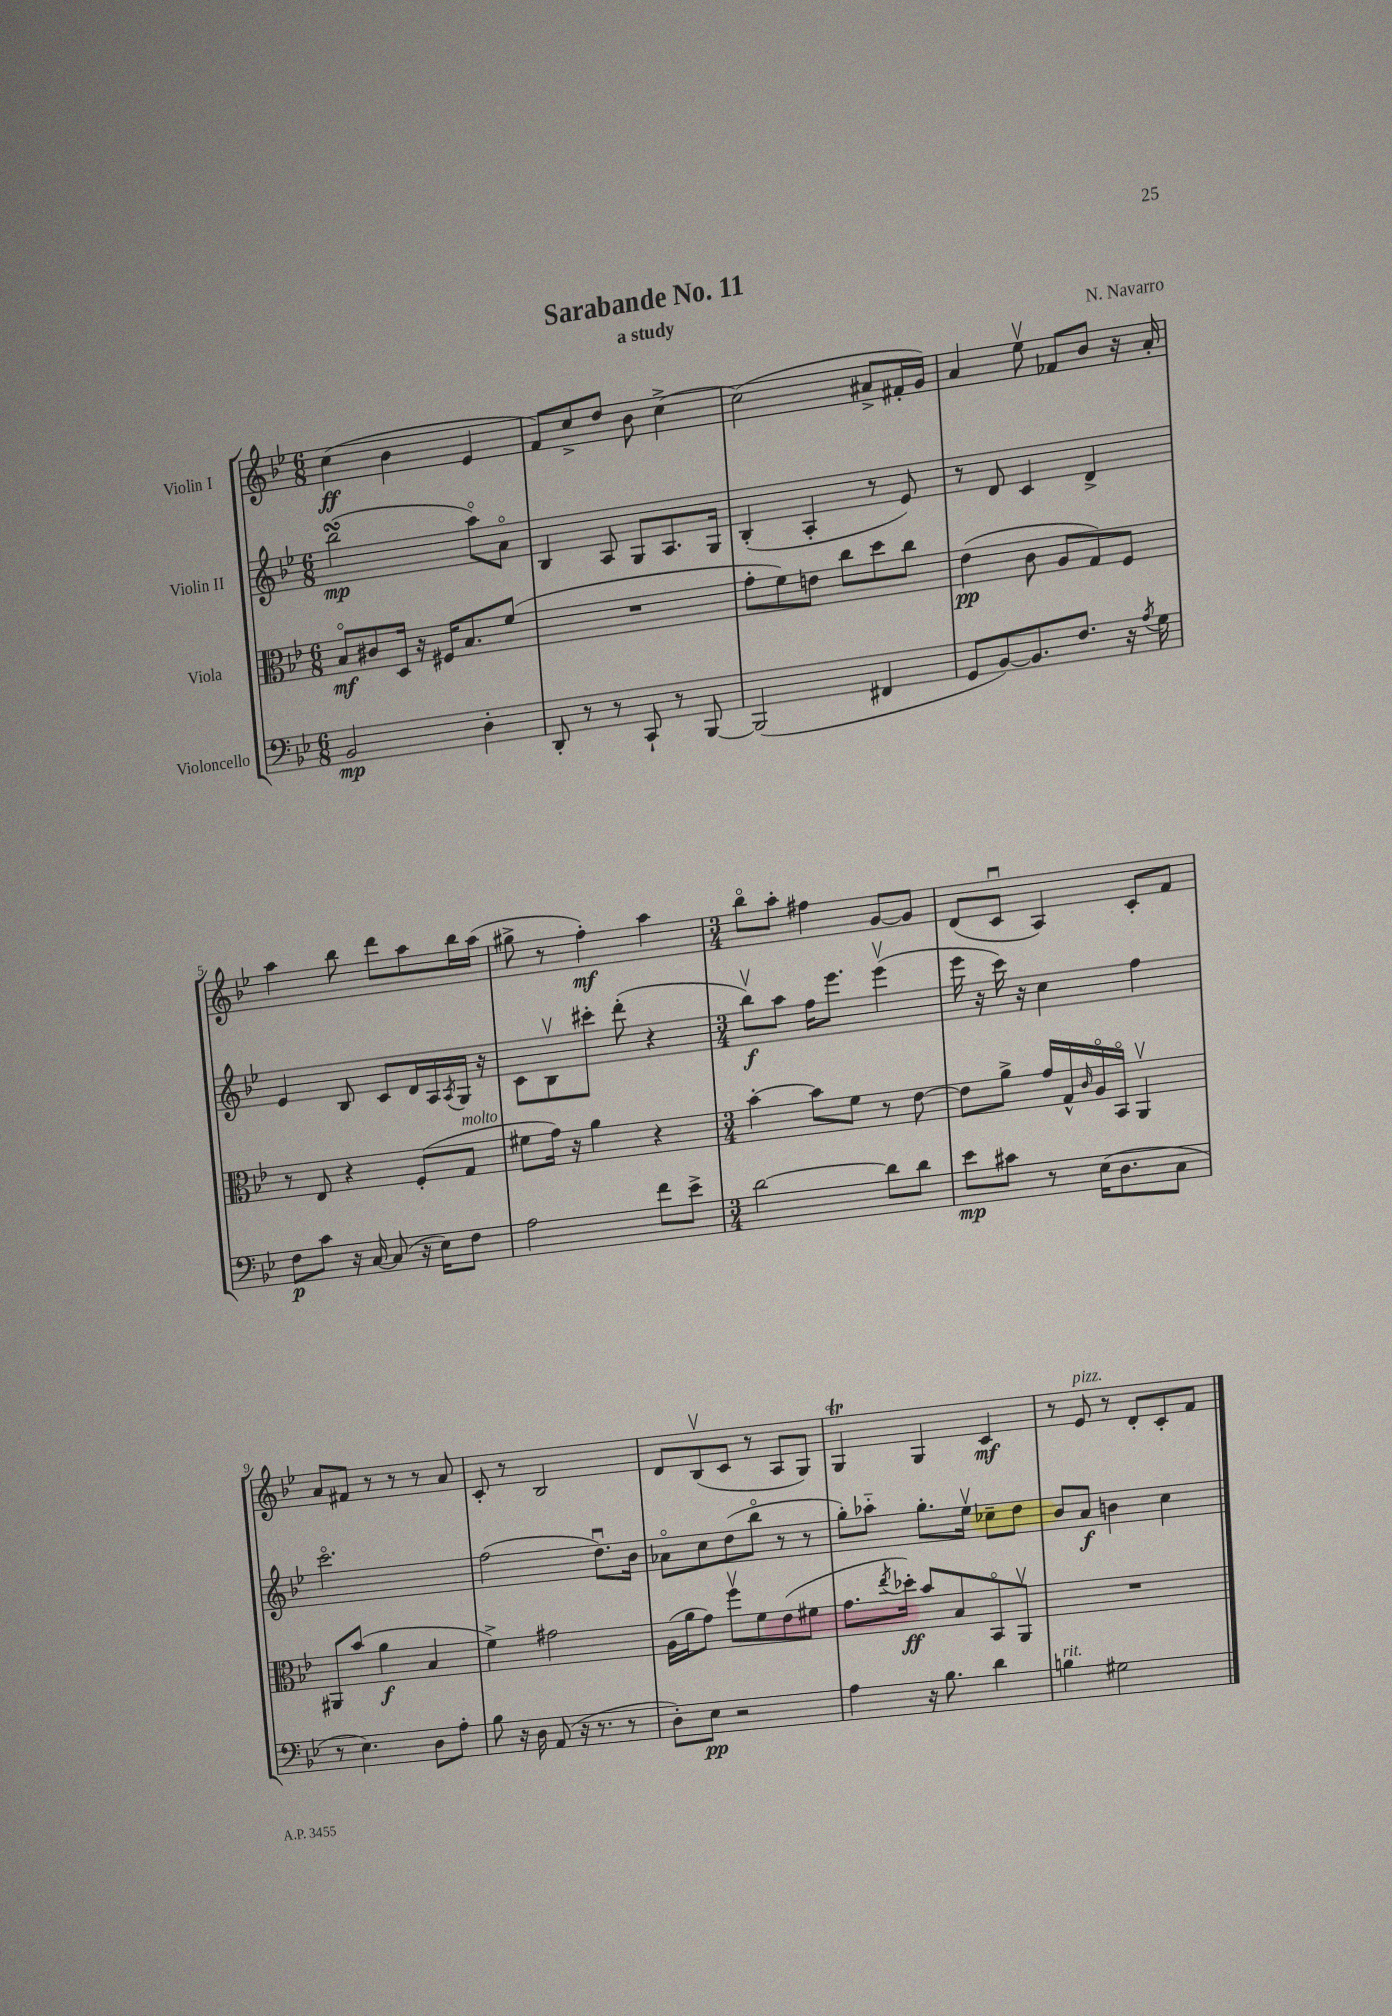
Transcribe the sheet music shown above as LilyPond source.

\header { title = "Sarabande No. 11" composer = "N. Navarro" subtitle = "a study" }
<<
\new StaffGroup <<
\new Staff = "s0" \with { instrumentName = "Violin I" } {
    \clef treble \key bes \major \numericTimeSignature \time 6/8
    c''4\ff( bes'4 ees'4 |
    f'8) c''8-> d''8 bes'8 c''4~-> |
    c''2( ais'8-> fis'16-. g'16) |
    a'4 ees''8\upbow fes'8 bes'8 r16 a'16-. |
    a''4 bes''8 d'''8 a''8 bes''16 a''16( |
    gis''8-> r8 f''4-.\mf) a''4 |
    \numericTimeSignature \time 3/4 bes''8\flageolet a''8-. fis''4 g'8~ g'8 |
    d'8( c'8\downbow a4) c'8-. f'8 |
    a'8 fis'8 r8 r8 r8 a'8 |
    c'8-. r8 bes2 |
    d'8 bes8\upbow( c'8 r8 a8 g8) |
    g4\trill g4 c'4\mf |
    r8 ees'8^\markup { \italic "pizz." } r8 d'8-. c'8-. f'8 \bar "|." |
}
\new Staff = "s1" \with { instrumentName = "Violin II" } {
    \clef treble \key bes \major \numericTimeSignature \time 6/8
    bes''2\turn\mp( a''8\flageolet) a'8\flageolet |
    bes4 a8 g8 a8. g16 |
    bes4-.( a4-. r8 ees'8) |
    r8 d'8 c'4 d'4-> |
    ees'4 bes8 c'8 d'16 a16 \acciaccatura { a8 } g16 r16 |
    c'8 bes8\upbow cis'''8-. d'''8-.( r4 |
    \numericTimeSignature \time 3/4 bes''8\upbow\f) a''8 f''16 ees'''8. ees'''4\upbow( |
    ees'''16 r16 c'''16) r16 c''4 f''4 |
    c'''2.\flageolet |
    f''2( d''8.\downbow) bes'16 |
    aes'8\flageolet c''8 d''8( bes''8\flageolet r8 r8 |
    g''8-.) aes''8-_ g''8.-. ees''16\upbow ces''8-- d''8 |
    bes'8 a'8\f b'4 c''4 \bar "|." |
}
\new Staff = "s2" \with { instrumentName = "Viola" } {
    \clef alto \key bes \major \numericTimeSignature \time 6/8
    bes8\flageolet\mf cis'8 d16 r16 fis16 bes8. f'8( |
    R2. |
    g'8-. f'8) e'8 c''8 d''8 c''8 |
    ees'4\pp( c'8 a8 g8) f8 |
    r8 ees8 r4 f8-.( g8^\markup { \italic "molto" } |
    fis'8 g'16) r16 a'4 r4 |
    \numericTimeSignature \time 3/4 bes'4~-. bes'8 f'8 r8 ees'8~ |
    ees'8 a'8-> g'16 g16-^ \grace { c'16 } a16\flageolet bes,16\flageolet a,4\upbow |
    ais,8 bes'8( a'4\f bes4 |
    f'4->) gis'2 |
    a16( a'16 g'8) f''8\upbow f'8 ees'8( fis'8 |
    g'8. \acciaccatura { ees''8 } des''16-.\ff) bes'8 bes8 bes,8\flageolet a,8\upbow |
    R2. \bar "|." |
}
\new Staff = "s3" \with { instrumentName = "Violoncello" } {
    \clef bass \key bes \major \numericTimeSignature \time 6/8
    bes,2\mp d4-. |
    d,8-. r8 r8 c,8-! r8 bes,,8~ |
    bes,,2( fis,4 |
    g,8 bes,8~) bes,8. f8. r16 \acciaccatura { a8 } g16 |
    f8\p c'8 r16 c16~ c8( r16 ees16) f8 |
    a2 f'8 ees'8-> |
    \numericTimeSignature \time 3/4 d'2~ d'8 d'8 |
    ees'8\mp cis'8 r8 ees16( d8. c8 |
    r8 ees4.) d8 a8-. |
    bes8 r16 d16 a,8( r16 r8. r8 |
    d8-.) ees8\pp r2 |
    a4 r16 bes8. d'4 |
    b4^\markup { \italic "rit." } gis2 \bar "|." |
}
>>
>>
